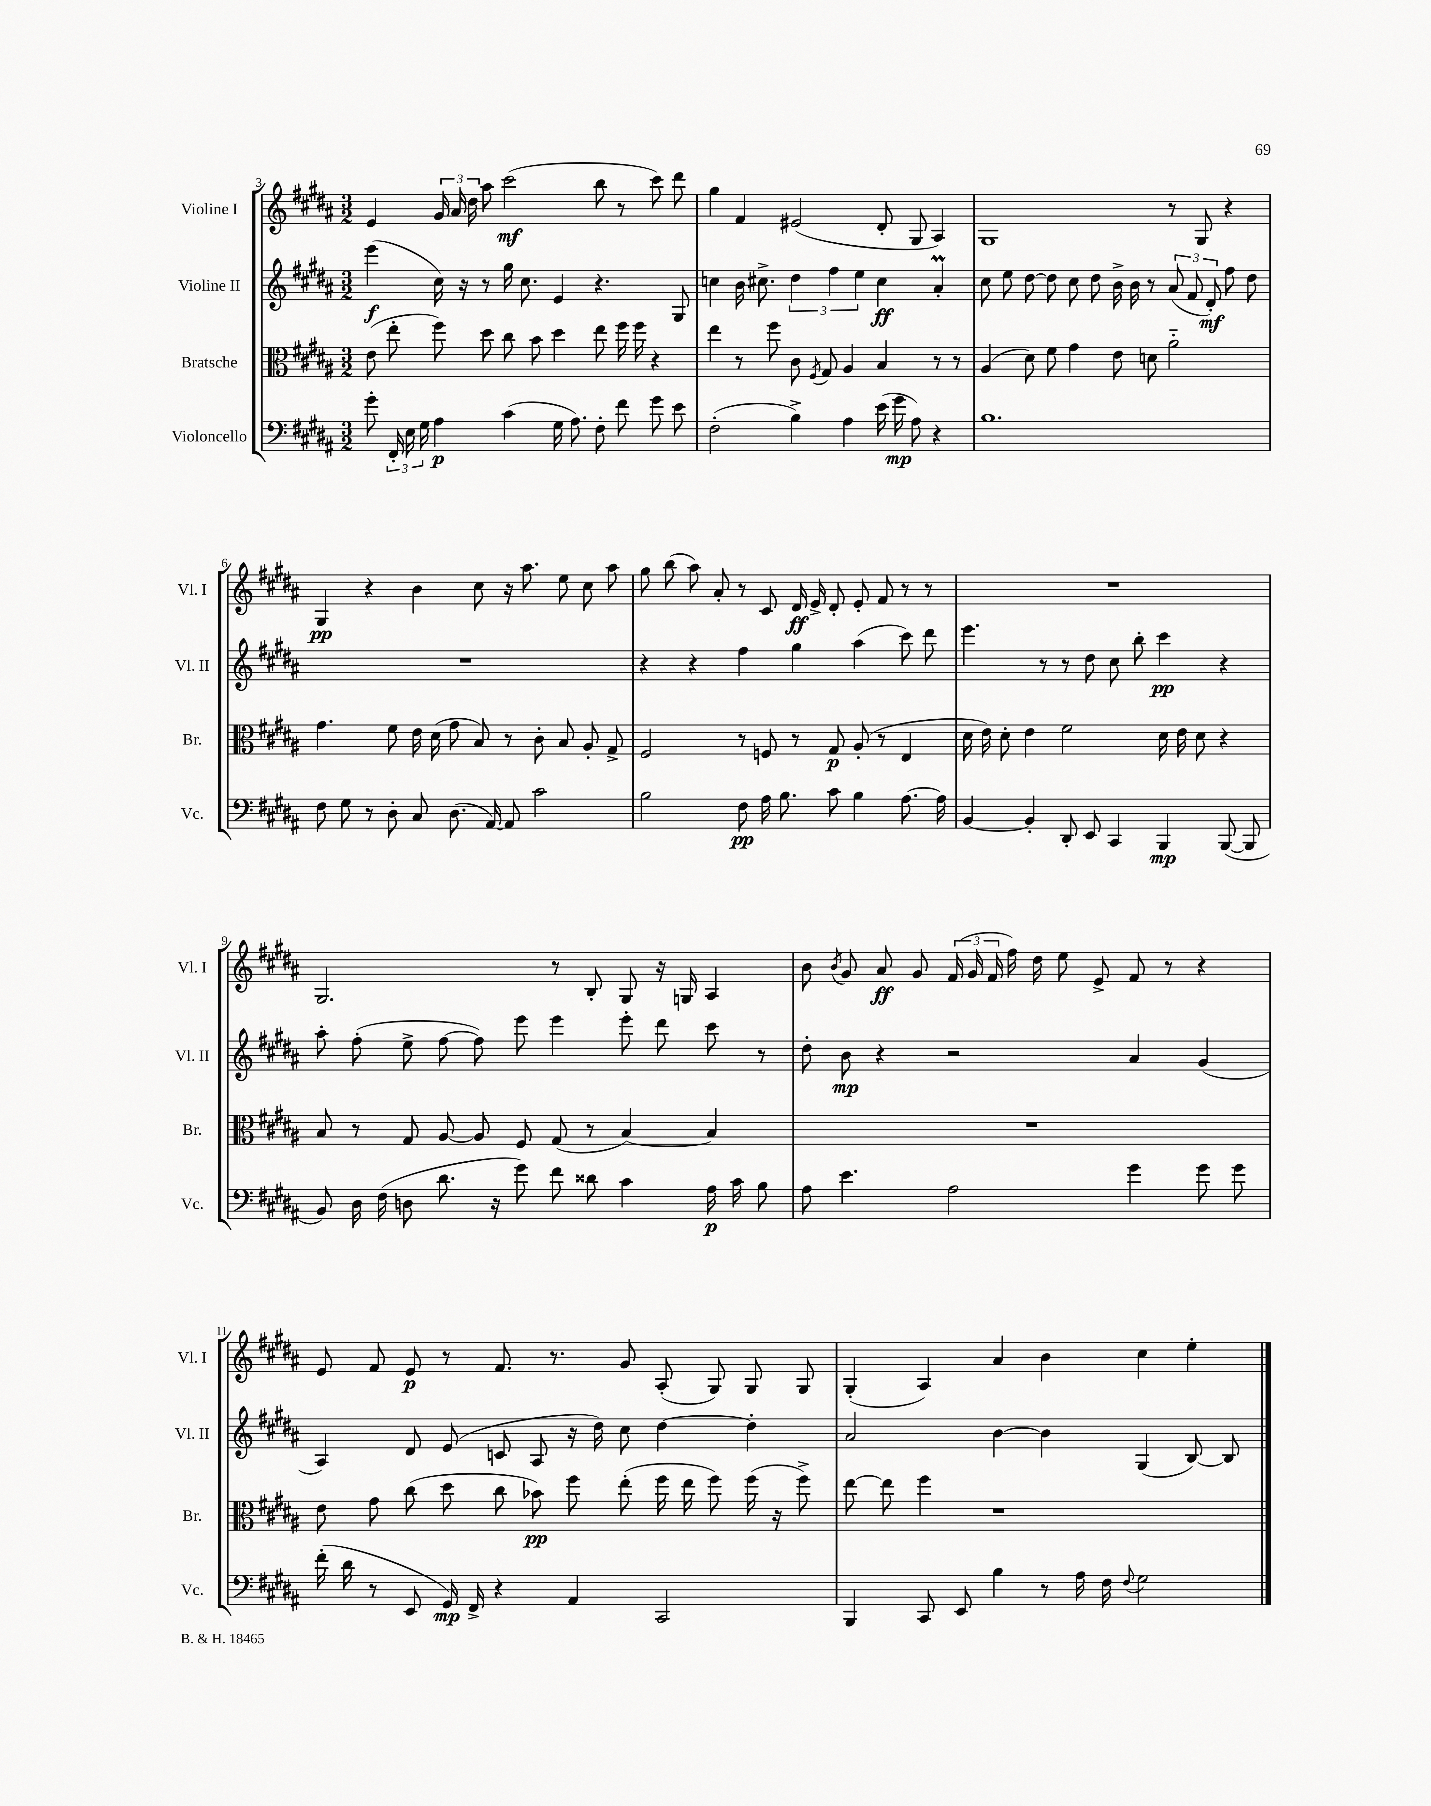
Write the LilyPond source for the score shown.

<<
\new StaffGroup <<
\new Staff = "s0" \with { instrumentName = "Violine I" shortInstrumentName = "Vl. I" } {
    \clef treble \key b \major \numericTimeSignature \time 3/2
    \autoBeamOff e'4 \tuplet 3/2 { gis'16 ais'16 dis''16 } ais''8 cis'''2\mf( b''8 r8 cis'''8) dis'''8 |
    gis''4 fis'4 eis'2( dis'8-. gis8 ais4) |
    gis1 r8 gis8 r4 |
    gis4\pp r4 b'4 cis''8 r16 ais''8. e''8 cis''8 ais''8 |
    gis''8 b''8( ais''8) ais'8-. r8 cis'8 dis'16\ff e'16-> dis'8-. e'8-. fis'8 r8 r8 |
    R1. |
    gis2. r8 b8-. gis8 r16 g16 ais4 |
    b'8 \acciaccatura { b'8 } gis'8 ais'8\ff gis'8 \tuplet 3/2 { fis'16( gis'16 fis'16 } fis''16) dis''16 e''8 e'8-> fis'8 r8 r4 |
    e'8 fis'8 e'8\p r8 fis'8. r8. gis'8 ais8-.( gis8) gis8 gis8 |
    gis4-.( ais4) ais'4 b'4 cis''4 e''4-. \bar "|." |
}
\new Staff = "s1" \with { instrumentName = "Violine II" shortInstrumentName = "Vl. II" } {
    \clef treble \key b \major \numericTimeSignature \time 3/2
    \autoBeamOff e'''4\f( cis''16) r16 r8 gis''16 cis''8. e'4 r4. gis8 |
    c''4 b'16 cis''8.-> \tuplet 3/2 { dis''4 fis''4 e''4 } cis''4\ff ais'4-.\prall |
    cis''8 e''8 dis''8~ dis''8 cis''8 dis''8 b'16-> b'16 r8 \tuplet 3/2 { ais'8( fis'8 dis'8-.\mf) } fis''8 dis''8 |
    R1. |
    r4 r4 fis''4 gis''4 ais''4( cis'''8) dis'''8 |
    e'''4. r8 r8 dis''8 cis''8 b''8-. cis'''4\pp r4 |
    ais''8-. fis''8-.( e''8-> fis''8~ fis''8) e'''8 e'''4 e'''8-. dis'''8 cis'''8 r8 |
    dis''8-. b'8\mp r4 r2 ais'4 gis'4( |
    ais4) dis'8 e'8( c'8 ais8 r16 dis''16) cis''8 dis''4~ dis''4-. |
    ais'2 b'4~ b'4 gis4( b8~) b8 \bar "|." |
}
\new Staff = "s2" \with { instrumentName = "Bratsche" shortInstrumentName = "Br." } {
    \clef alto \key b \major \numericTimeSignature \time 3/2
    \autoBeamOff e'8( e''8-. fis''8) dis''8 cis''8 b'8 dis''4 e''8 fis''16 fis''16 r4 |
    e''4 r8 fis''8 cis'8 \acciaccatura { fis8 } gis8 ais4 b4 r8 r8 |
    ais4( dis'8) fis'8 gis'4 e'8 d'8 ais'2-_ |
    gis'4. fis'8 e'16 dis'16( gis'8 b8) r8 cis'8-. b8 ais8-. gis8-> |
    fis2 r8 f8 r8 gis8\p ais8-.( r8 e4 |
    dis'16 e'16) dis'8-. e'4 fis'2 dis'16 e'16 dis'8 r4 |
    b8 r8 gis8 ais8~ ais8 fis8 gis8( r8 b4~) b4 |
    R1. |
    e'8 gis'8 cis''8( dis''8 cis''8 bes'8\pp) fis''8 e''8-.( fis''16 e''16 fis''8) fis''16( r16 fis''8->) |
    e''8~ e''8 fis''4 r1 \bar "|." |
}
\new Staff = "s3" \with { instrumentName = "Violoncello" shortInstrumentName = "Vc." } {
    \clef bass \key b \major \numericTimeSignature \time 3/2
    \autoBeamOff gis'8-. \tuplet 3/2 { fis,16-. e16 gis16 } ais4\p cis'4( gis16 ais8.) fis8-. fis'8 gis'8 e'8 |
    fis2-.( b4->) ais4 e'16( gis'16\mp ais8) r4 |
    b1. |
    fis8 gis8 r8 dis8-. cis8 dis8.( ais,16~) ais,8 cis'2 |
    b2 fis8\pp ais16 b8. cis'8 b4 ais8.~ ais16 |
    b,4~ b,4-. dis,8-. e,8 cis,4 b,,4\mp b,,8~( b,,8 |
    b,8) dis16 fis16( d8 dis'8. r16 gis'8) fis'8 disis'8 cis'4 ais16\p cis'16 b8 |
    ais8 e'4. ais2 gis'4 gis'8 gis'8 |
    fis'16-.( dis'16 r8 e,8 gis,16\mp) fis,16-> r4 ais,4 cis,2 |
    b,,4 cis,8 e,8 b4 r8 ais16 fis16 \appoggiatura { fis8 } gis2 \bar "|." |
}
>>
>>
\layout { \context { \Score currentBarNumber = #3 } }
